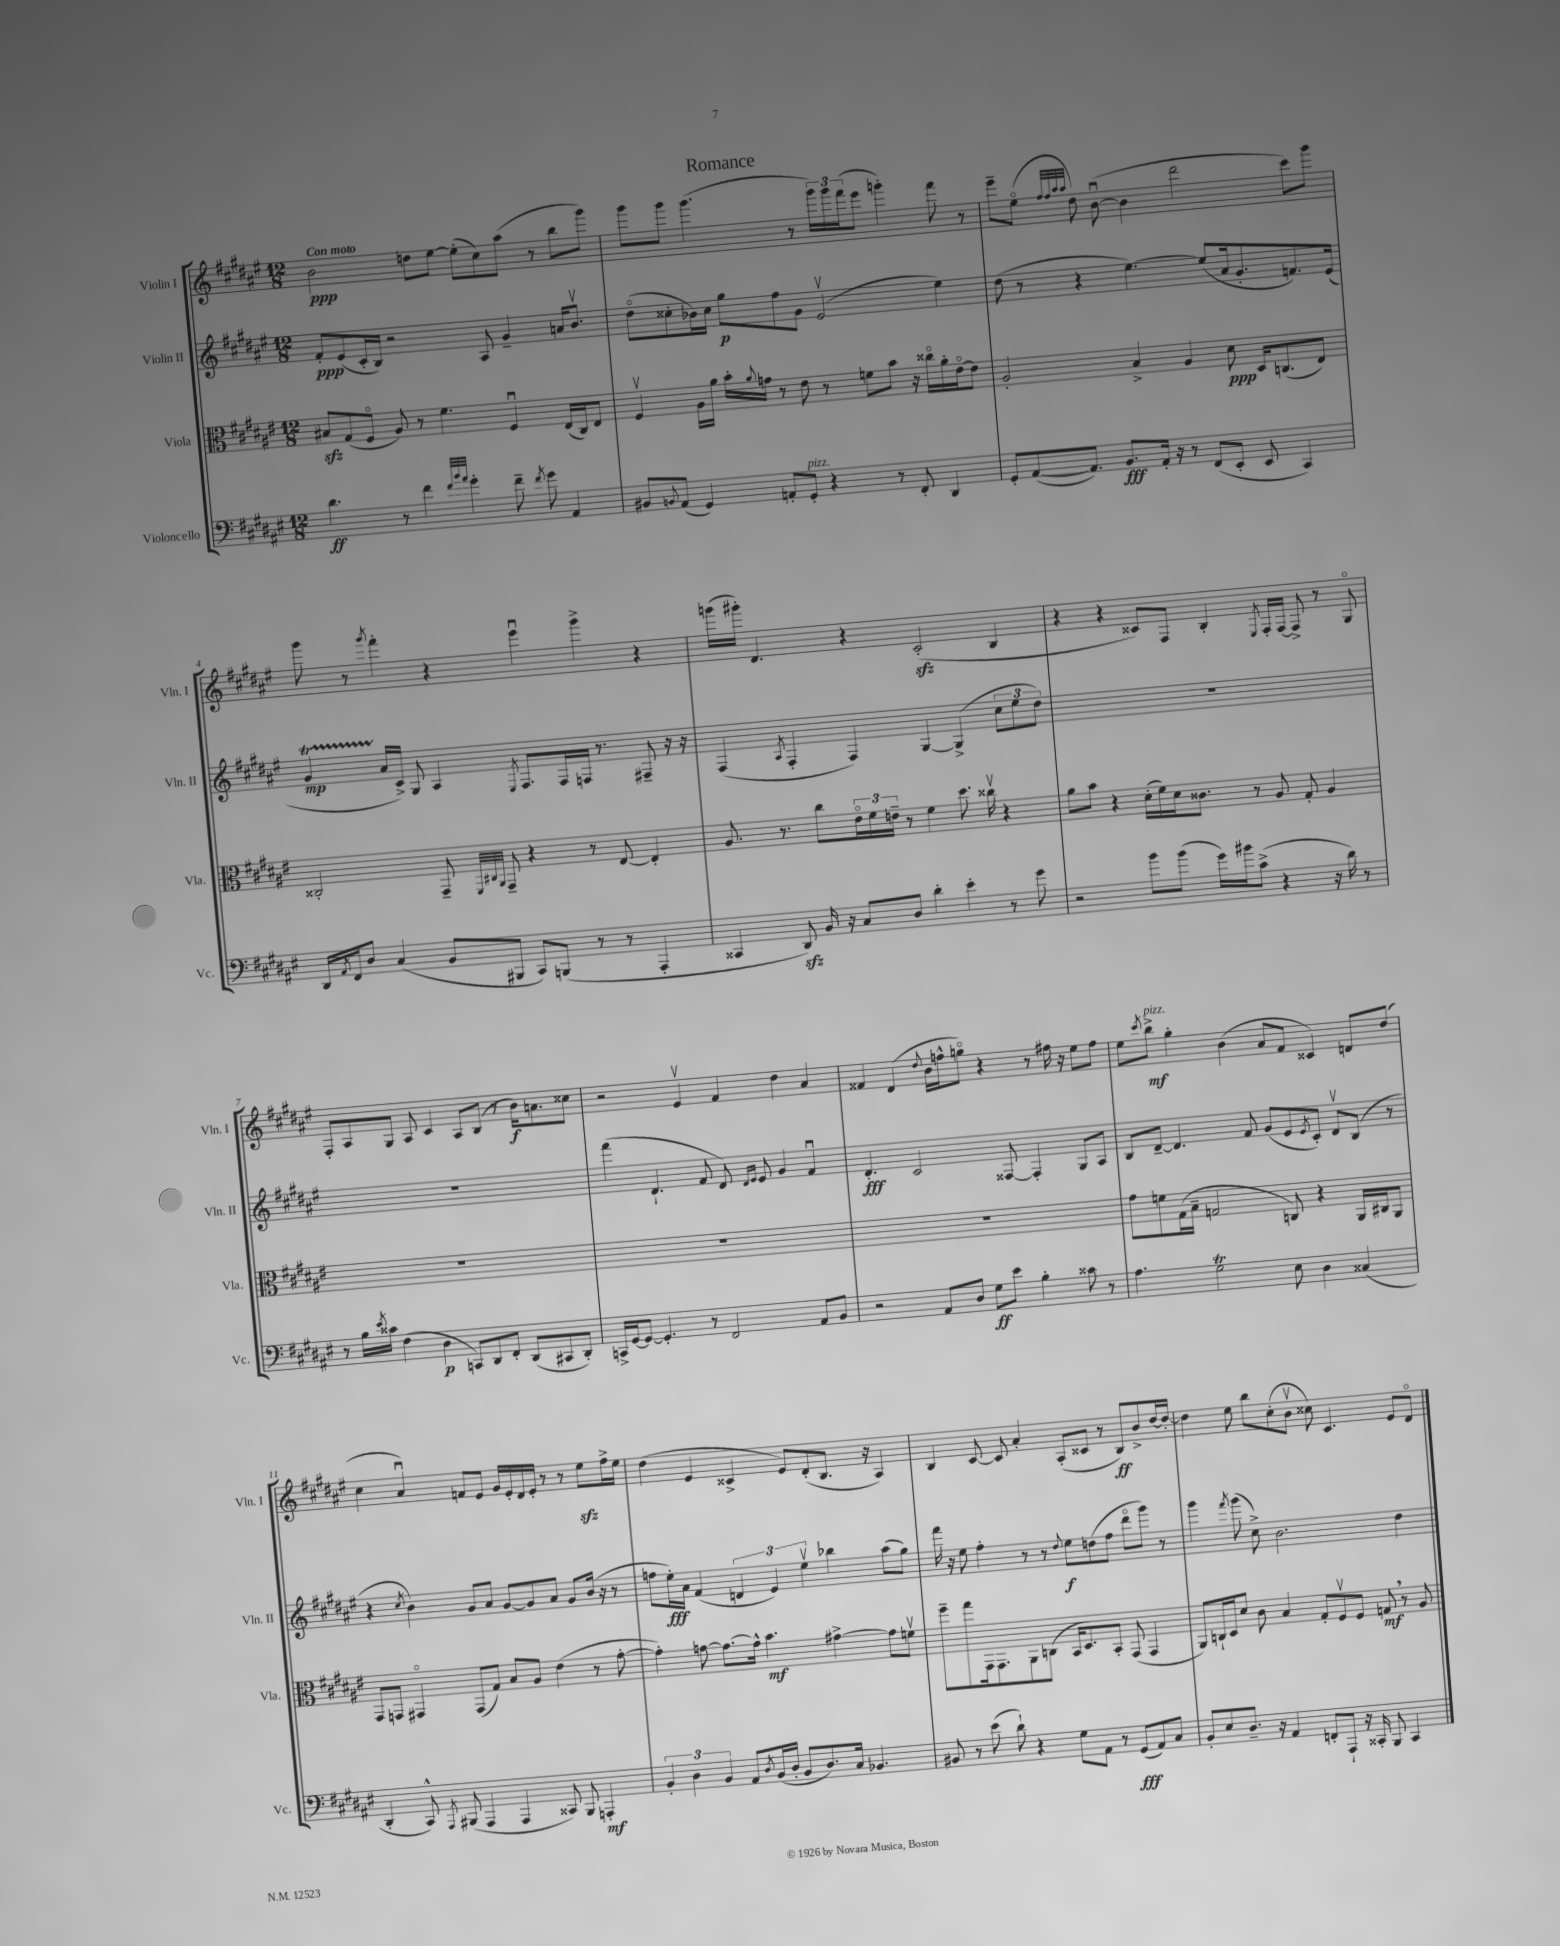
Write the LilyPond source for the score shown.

\header { title = "Romance" }
<<
\new StaffGroup <<
\new Staff = "s0" \with { instrumentName = "Violin I" shortInstrumentName = "Vln. I" } {
    \clef treble \key fis \major \numericTimeSignature \time 12/8 \tempo "Con moto"
    b'2\ppp d''8 eis''8~ eis''8-.( cis''8) ais''8( r8 b''8 gis'''8) |
    gis'''8 gis'''8 gis'''4.( r8 \tuplet 3/2 { gis'''16) gis'''16 fis'''16( } eis'''8 g'''4-.) fis'''8 r8 |
    eis'''8-- eis''8\flageolet( \grace { fis''32 fis''32 ais''32 ais''32 } dis''8) b'8~\downbow( b'4 dis'''2 cis'''8) gis'''8 |
    gis'''8 r8 \acciaccatura { gis'''8 } fis'''4-. r4 eis'''4\downbow gis'''4-> r4 |
    g'''16( gis'''16-.) dis'4. r4 cis'2-.\sfz( b4 |
    r4 r4 cisis'8) fis8 b4-. \acciaccatura { eis8 } fis16-. fis16~ fis8-> r8 gis8\flageolet |
    fis8-. ais8 gis8 ais8 cis'4 ais8 b8( r8 b'16\f) a'8. cisis''8 |
    r2 eis'4\upbow fis'4 dis''4 ais'4 |
    fisis'4 dis'4( \appoggiatura { dis''8 } b'16 f''16-^ g''8\flageolet) r4 r8 fis''16 r16 eis''8 fis''8 |
    eis''8 \acciaccatura { cis'''8 } b''8->\mf^\markup { \italic "pizz." } gis''4-. b'4( ais'8 fis'8 cisis'4) d'8 dis''8( |
    cis''4 ais'4\downbow) f'8 eis'8 gis'16 eis'16-. dis'16 eis'16-. r8 r8 eis''8\sfz fis''16-> eis''16 |
    dis''4( eis'4 cisis'4-> eis'8) dis'8-.( b8. r16 ais4) |
    b4 cis'8~ cis'8 ais'4-. ais8-.( cisis'8 r8 b8\ff) b'8-> dis''16~ dis''16~-. |
    dis''4 eis''8 b''8 cis''8-.( b'8\upbow cisis''8) cis'4. eis'8 dis'8\flageolet \bar "|." |
}
\new Staff = "s1" \with { instrumentName = "Violin II" shortInstrumentName = "Vln. II" } {
    \clef treble \key fis \major \numericTimeSignature \time 12/8
    fis'8-.\ppp eis'8( cis'16-. b16) r2 ais8 gis'4-- a'16 b'8.\upbow |
    dis''8\flageolet( cisis''8-. bes'16) cisis''16 gis''8\p fis''8 gis'8 eis'2\upbow( eis''4) |
    dis''8( r8 r4 eis''4.~) eis''8( ais'16 gis'8.-. f'8.) eis'16( |
    gis'4\startTrillSpan\mp ais'16\stopTrillSpan cis'16->) gis8 ais4 \acciaccatura { eis8 } fis8. fis16 f16 r8. fis8-- r16 r16 |
    fis4( \acciaccatura { ais8 } fis4-. fis4) gis4~ gis4->( \tuplet 3/2 { cis''8 eis''8 dis''8) } |
    R1. |
    R1. |
    fis'''4( dis'4.-! fis'8 dis'8) \grace { dis'16 eis'16 } eis'8 gis'4 fis'4\downbow |
    dis'4.-.\fff cis'2 fisis8~ fisis4-. gis8 ais8 |
    b8 dis'8~-- dis'4. fis'8 gis'8( eis'8 \acciaccatura { eis'8 } cis'8-.) dis'8\upbow b8( r8 |
    r4 \acciaccatura { cis''8 } b'4) gis'8 ais'8 gis'8~ gis'8 ais'8 gis'8 b'16( r16 r8 |
    f''8 eis''16-.\fff) ais'16 fis'4( \tuplet 3/2 { d'4 eis'4) eis''4\upbow } bes''4 ais''8( gis''8) |
    fis'''16 r16 eis''8 fis''4-. r8 r8 \appoggiatura { dis''8 } eis''8\f d''8( fis''8 dis'''8\flageolet gis'''8) r8 |
    gis'''4 \acciaccatura { fis'''8 } gis'''8( cis''8->) b'2. dis''4 \bar "|." |
}
\new Staff = "s2" \with { instrumentName = "Viola" shortInstrumentName = "Vla." } {
    \clef alto \key fis \major \numericTimeSignature \time 12/8
    bis8\sfz gis8( fis8\flageolet ais8) r8 fis'4. fis4\downbow eis16( cis16) eis8 |
    fis4\upbow ais16 ais'16 b'16-. \appoggiatura { ais'8 } g'16 r8 eis'8 r8 f'8 b'8 r16 cisis''16\flageolet ais'16-. eis'16~\flageolet eis'8 |
    ais2-. b4-> ais4 dis'8\ppp dis16 c8.( eis8) |
    cisis2-. gis,8-- \grace { fis,32 cis32 ais,32 } gis,8-- r4 r8 eis8~ eis4-. |
    ais8. r8. cis''8 \tuplet 3/2 { eis'16\flageolet fis'16 e'16-- } r8 fis'4 dis''8. cisis''16\upbow r4 |
    ais'8 b'8 r4 dis'16-.( fis'16) dis'16 cisis'8. r8 ais8 gis8-. ais4 |
    R1. |
    R1. |
    R1. |
    gis'8 f'8 gis16( b16-- g2 c8) r4 ais,16 cis16 ais,8 |
    gis,8 g,8 gis,4\flageolet gis,8( gis8) b8 ais8 eis'4( r8 gis'8~-. |
    gis'4-.) g'8~ g'8.~ g'16-^ b'4.\mf gis'4~-> gis'8 f'8\upbow |
    fis''8-- gis''8 gis,16 gis,8. ais,8 c8( b,16 dis8.) b,8-. gis,8( gis,4 |
    ais,8) c16-! dis16 dis'8 cis'8 b4 gis8-. fis8\upbow fis8 g8\mf \breathe r8 ais8 \bar "|." |
}
\new Staff = "s3" \with { instrumentName = "Violoncello" shortInstrumentName = "Vc." } {
    \clef bass \key fis \major \numericTimeSignature \time 12/8
    dis'4.\ff r8 fis'4 \grace { fis'32 b'32 ais'32 } gis'4-. fis'8-- \acciaccatura { fis'8 } gis'8 ais,4 |
    bis,8 \appoggiatura { b,8 } ais,8( gis,4) a,8-. gis,8-.^\markup { \italic "pizz." } r4 r8 fis,8-. dis,4 |
    gis,8-. ais,8~( ais,8.) b,8.\fff ais,16-. r16 r8 fis,8( eis,8-. eis,8 cis,4) |
    dis,16 \acciaccatura { ais,8 } fis,16 dis8 cis4( b,8 bis,,8 cis,8) b,,8( r8 r8 ais,,4-. |
    cisis,4 dis,8\sfz) b,16 r16 cis8 dis8 dis'4-. eis'4-. r8 gis'8 |
    r2 b'8 b'8( gis'16) bis'16 cis'8->( r4 r16 dis'16) r8 |
    r8 b16 \acciaccatura { eis'8 } cisis'16 fis4( dis4\p c,8) dis,8 fis,8-. dis,8( cis,8 dis,8-.) |
    c,16-> gis,16~ gis,8~ gis,4.-. r8 fis,2 ais,8 b,8 |
    r2 ais,8 dis8 gis8\ff eis'8 b4-. cisis'8 r8 |
    ais4. gis2\trill eis8 dis4 cisis4( |
    dis,4-. cis,8-^) \acciaccatura { ais,,8 } bis,,8( ais,,4 ais,,4 cisis,8) bis,,8 a,,4-.\mf |
    \tuplet 3/2 { b,4-. dis4 b,4 } ais,8 \acciaccatura { dis8 } b,16( dis16-. b,8 dis8.) cis16 bes,4. |
    bis,8 r8 eis'8( dis'8-!) r4 gis8 ais,8 r8 gis,8\fff( ais,8) cis8 |
    b,8-. eis8 dis8.-- r16 ais,4 f,8-. ais,,8-! r16 cisis,16-. b,,8 cisis,4 \bar "|." |
}
>>
>>
